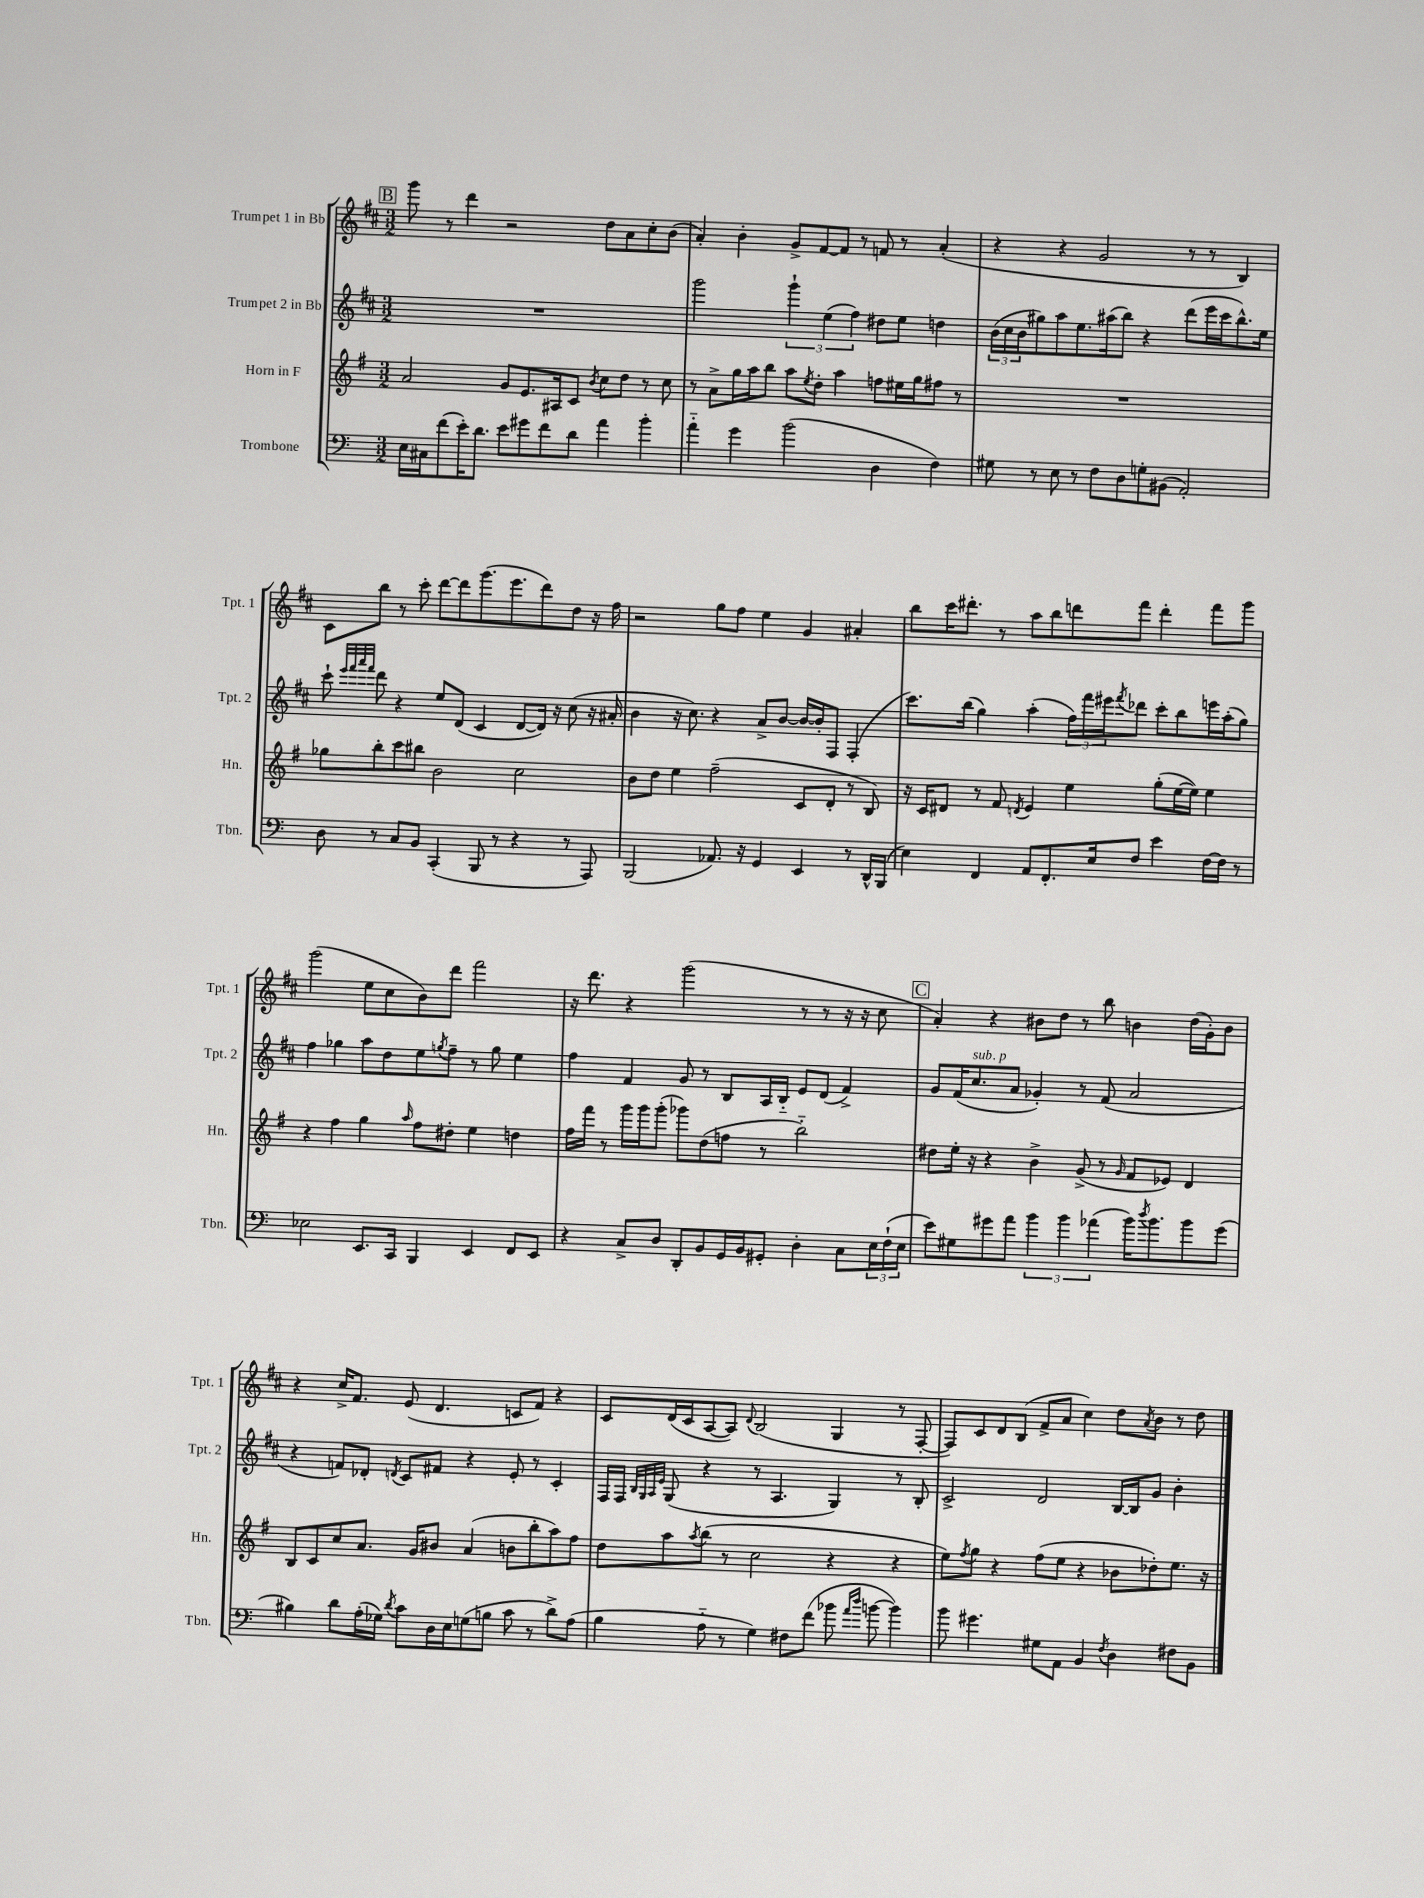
<<
\new StaffGroup <<
\new Staff = "s0" \with { instrumentName = "Trumpet 1 in Bb" shortInstrumentName = "Tpt. 1" } {
    \clef treble \key d \major \numericTimeSignature \time 3/2
    \mark \markup { \box "B" } g'''8 r8 d'''4 r2 d''8 a'8 cis''8-. b'8( |
    a'4-.) b'4-. g'8-> fis'8~ fis'8 r8 f'8 r8 a'4-.( |
    r4 r4 g'2 r8 r8 b4) |
    cis'8 b''8 r8 cis'''8-. d'''8~ d'''8 g'''8.( e'''8. d'''8) d''8 r16 fis''16 |
    r2 g''8 fis''8 e''4 g'4 ais'4-. |
    b''8 cis'''16 dis'''8.-. r8 a''8 b''8 d'''8 fis'''8 d'''4-. fis'''8 g'''8 |
    g'''2( e''8 cis''8 b'8) d'''8 fis'''2 |
    r16 d'''8. r4 g'''2( r8 r8 r16 r16 cis''8 |
    \mark \markup { \box "C" } a'4-.) r4 bis'8 d''8 r8 b''8 b'4 d''16( g'16-.) b'8 |
    r4 cis''16-> fis'8. e'8( d'4. c'8 fis'8) r4 |
    cis'8 d'16( cis'16 a8~ a8) \appoggiatura { d'8 } b2( g4 r8 fis8~-. |
    fis8) cis'8 d'8 b8( fis'8-> a'8 cis''4) d''8 \acciaccatura { a'8 } b'8 r8 d''8 \bar "|." |
}
\new Staff = "s1" \with { instrumentName = "Trumpet 2 in Bb" shortInstrumentName = "Tpt. 2" } {
    \clef treble \key d \major \numericTimeSignature \time 3/2
    \mark \markup { \box "B" } R1. |
    g'''2 \tuplet 3/2 { g'''4-! e''4( fis''4) } dis''8 e''8 d''4 |
    \tuplet 3/2 { b'16( cis''16 b'16 } gis''8) a''8 e''8. ais''16( b''8) r4 d'''8( e'''16 cis'''16 b''8.-^) e''16 |
    cis'''8-! \grace { e'''32 fis'''32 a'''32 fis'''32 } d'''8 r4 e''8 d'8( cis'4 d'8~ d'16) r16 cis''8( r16 ais'16-. |
    b'4 r16 cis''8.) r4 a'8-> b'8~ b'16~ b'16-. fis8 fis4-.( |
    cis'''8.) b''16( g''4) a''4-.( \tuplet 3/2 { fis''16) fis'''16 eis'''16 } \acciaccatura { fis'''8 } des'''8 cis'''8-. b''8 e'''16 a''16-.( g''8) |
    fis''4 ges''4 a''8 d''8 e''8 \acciaccatura { g''8 } fis''8-- r8 g''8 e''4 |
    fis''4 fis'4 g'8 r8 b8 a16 b16-_ e'8 d'8( fis'4->) |
    \mark \markup { \box "C" } g'8 fis'16( cis''8.^\markup { \italic "sub. p" } a'8 ges'4-.) r8 fis'8( a'2 |
    r4 f'8) des'8-. \acciaccatura { d'8 } cis'8 fis'8 r4 e'8-. r8 cis'4-. |
    fis16 fis16 \grace { b32 g32 a32 e'32 } g8( r4 r8 a4. g4) r8 b8-. |
    cis'2-> d'2 b16~ b16 g'8 b'4-. \bar "|." |
}
\new Staff = "s2" \with { instrumentName = "Horn in F" shortInstrumentName = "Hn." } {
    \clef treble \key g \major \numericTimeSignature \time 3/2
    \mark \markup { \box "B" } a'2 g'8 e'8. ais16 c'8 \acciaccatura { b'8 } c''8 d''8 r8 c''8 |
    r8 a'8-> g''16 a''16 b''8 a''8 \acciaccatura { e''8 } d''8-. a''4 f''8 eis''16 g''16 fis''8 r8 |
    R1. |
    ges''8 b''8-. c'''8 bis''8 b'2 c''2 |
    b'8 d''8 e''4 fis''2--( c'8 d'8-. r8 b8) |
    r16 c'16 dis'8 r8 fis'8 \acciaccatura { d'8 } e'4 e''4 g''8-.( e''16~ e''16) e''4 |
    r4 fis''4 g''4 \grace { a''16 } fis''8 dis''8-. e''4 d''4 |
    fis''16 fis'''16 r8 g'''16 g'''16 g'''8-.( ges'''8) d''8( f''8 r8 b''2-_) |
    \mark \markup { \box "C" } dis''8 e''16-. r16 r4 b'4-> g'8->( r8 \grace { g'16 } fis'8 ees'8) d'4 |
    b8 c'8 c''8 a'8. g'16 bis'8 a'4( b'8 b''8-. a''8) fis''8 |
    d''8 a''8 \acciaccatura { a''8 } b''8( r8 c''2 r4 r4 |
    e''8) \acciaccatura { fis''8 } g''8 r4 fis''8( e''8 r4 bes'8 des''8-.) e''8. r16 \bar "|." |
}
\new Staff = "s3" \with { instrumentName = "Trombone" shortInstrumentName = "Tbn." } {
    \clef bass \key c \major \numericTimeSignature \time 3/2
    \mark \markup { \box "B" } e16 cis16 f'8( e'16-.) d'8. e'8 gis'8 f'8 d'8 a'4 b'4-. |
    a'4-_ g'4 b'2( d4 f4) |
    gis8 r8 e8 r8 f8 d8 g8-. bis,8( a,2-.) |
    d8 r8 c8 b,8 c,4-.( b,,8 r8 r4 r8 a,,8) |
    b,,2( aes,8.) r16 g,4 e,4 r8 d,16-^ b,,16( |
    e4) f,4 a,8 f,8.-. e16 f8 e'4 f16~ f16 r8 |
    ees2 e,8. c,16 b,,4 e,4 f,8 e,8 |
    r4 c8-> d8 d,8-. b,8 g,16 b,16 gis,8-. d4-. c8 \tuplet 3/2 { e16 f16-!( e16 } |
    \mark \markup { \box "C" } e'8) gis8 gis'8 a'8 \tuplet 3/2 { b'4 b'4 aes'4( } b'16) \acciaccatura { d''8 } b'8. b'8 gis'8( |
    bis4) d'8 a16-.( ges16) \acciaccatura { d'8 } c'8 d16 e16 g8( b8 c'8 r8 d'8->) a8( |
    b4 a8-_ r8 g4) fis8 f'8( bes'8 \grace { a'16 d''16 } b'8~ b'4) |
    b'8 gis'4. gis8 a,8 b,4 \acciaccatura { f8 } d4 fis8 b,8 \bar "|." |
}
>>
>>
\layout { \context { \Score \remove "Bar_number_engraver" } }
